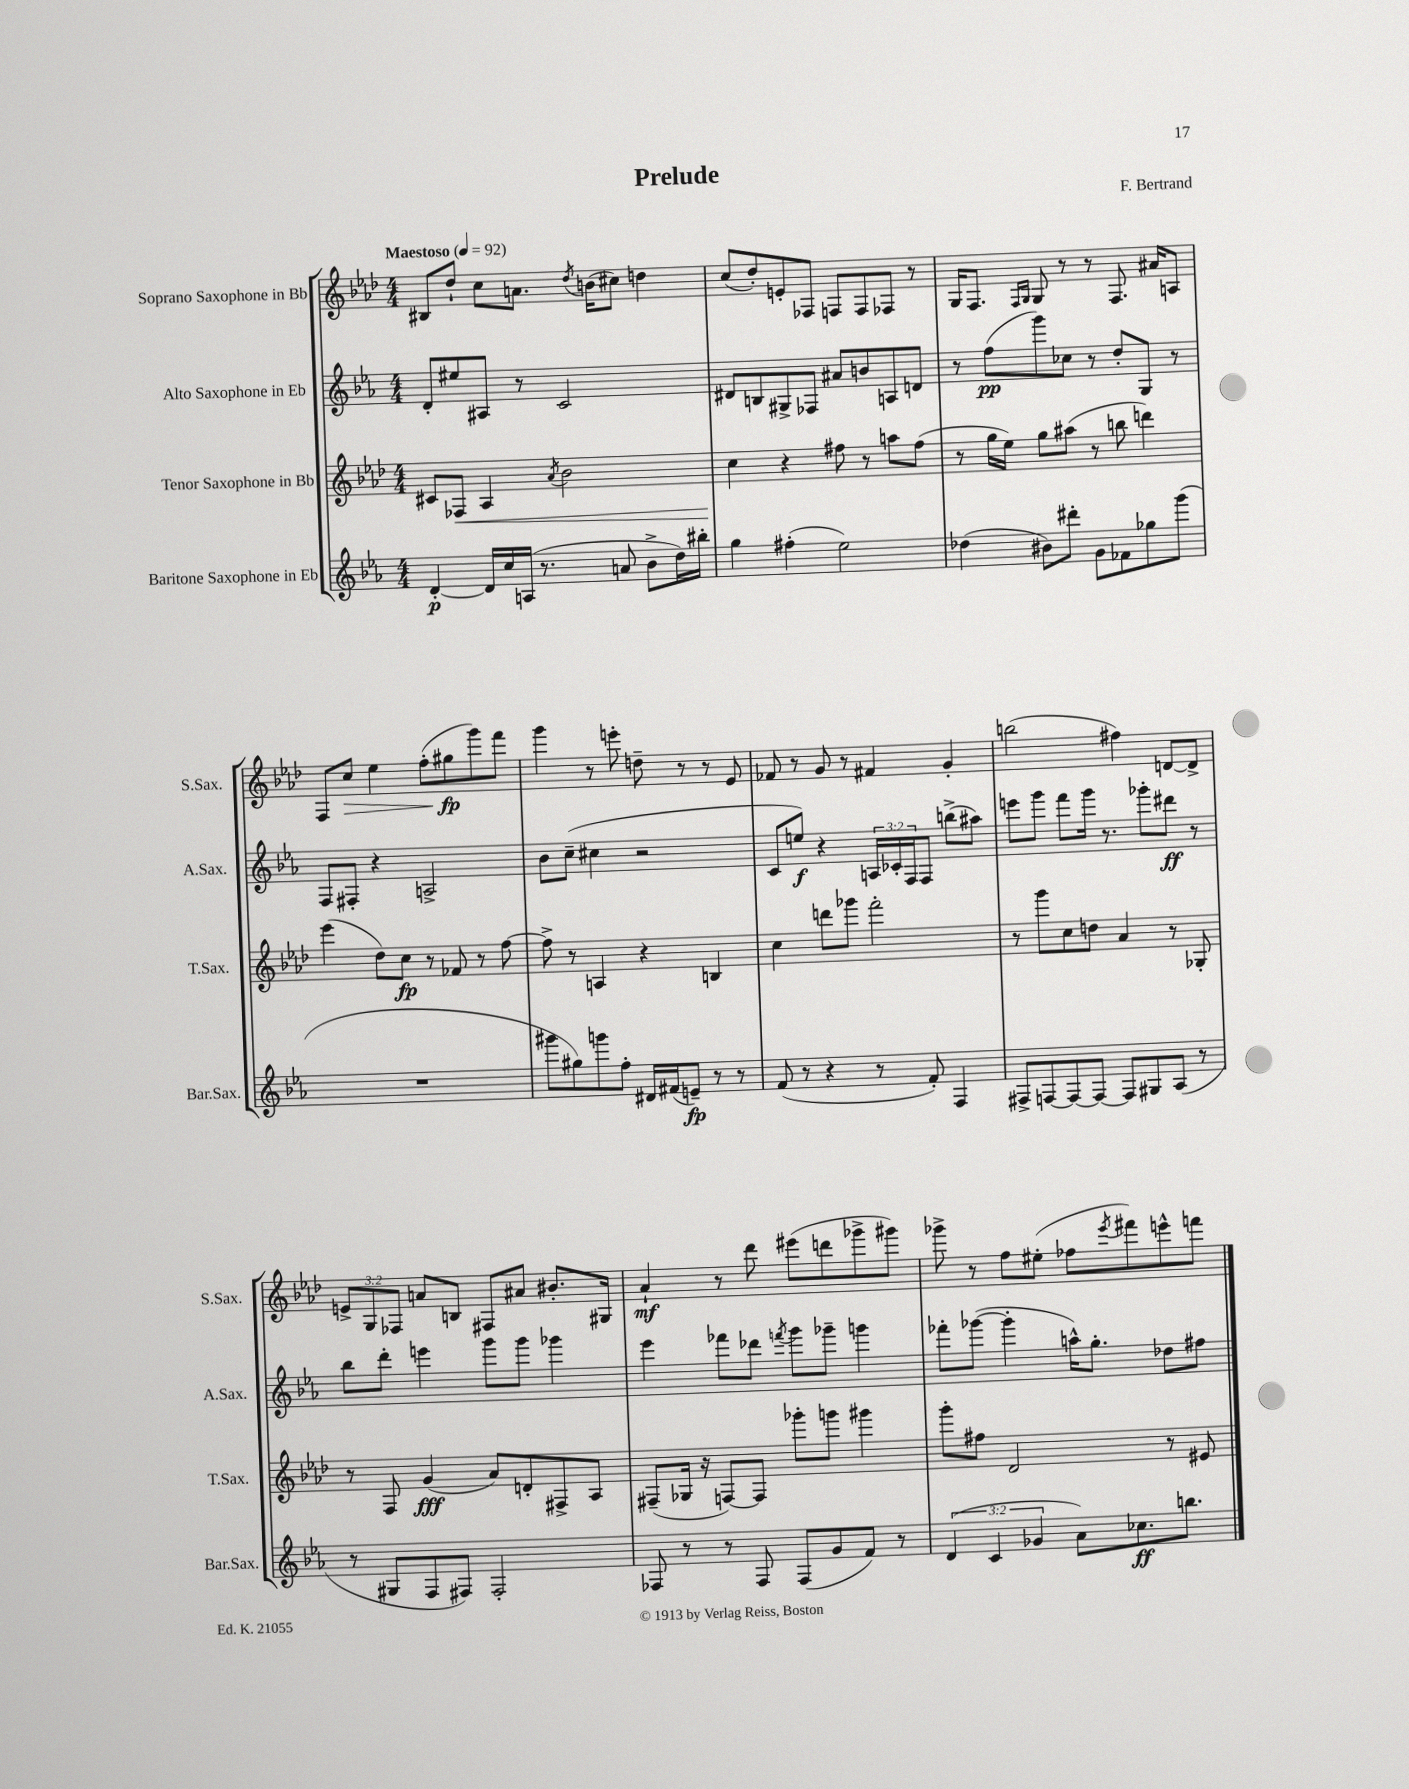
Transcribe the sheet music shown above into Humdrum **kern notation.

**kern	**dynam	**kern	**dynam	**kern	**dynam	**kern	**dynam
*part4	*part4	*part3	*part3	*part2	*part2	*part1	*part1
*staff4	*staff4	*staff3	*staff3	*staff2	*staff2	*staff1	*staff1
*I"Baritone Saxophone in Eb	*	*I"Tenor Saxophone in Bb	*	*I"Alto Saxophone in Eb	*	*I"Soprano Saxophone in Bb	*
*I'Bar.Sax.	*	*I'T.Sax.	*	*I'A.Sax.	*	*I'S.Sax.	*
*clefG2	*	*clefG2	*	*clefG2	*	*clefG2	*
*k[b-e-a-]	*	*k[b-e-a-d-]	*	*k[b-e-a-]	*	*k[b-e-a-d-]	*
*M4/4	*	*M4/4	*	*M4/4	*	*M4/4	*
*MM92	*	*MM92	*	*MM92	*	*MM92	*
=1	=1	=1	=1	=1	=1	=1	=1
!	!	!	!	!	!	!LO:TX:a:B:t=Maestoso	!
[4d'/	p	8c#X/L	.	8d'/L	.	8B#X/L	.
!	!	!	!LO:HP:b	!	!	!	!
.	.	8F-X/J	<	8ee#X/	.	8dd-`/J	.
16d/LL]	.	4A-/	.	8A#X/J	.	8cc\L	.
16cc/	.	.	.	.	.	.	.
(16An/JJ	.	.	.	8r	.	8.an\J	.
8.r	.	.	.	.	.	.	.
.	.	8qa-/	.	.	.	.	.
.	.	2b-\	.	2c/	.	.	.
.	.	.	.	.	.	8qdd-/	.
.	.	.	.	.	.	(16bn\KL	.
8an/	.	.	.	.	.	8cc#X\J)	.
8b-^\L	.	.	.	.	.	4ddn\	.
16dd\L)	.	.	.	.	.	.	.
16bb#X'\JJ	.	.	.	.	.	.	.
=2	=2	=2	=2	=2	=2	=2	=2
4gg\	.	4cc\	.	8d#X/L	.	(8cc/L	.
.	.	.	.	8Bn/	.	8dd-'/)	.
(4ff#X'\	.	4r	[	8G#X^/	.	8en'/	.
.	.	.	.	8F-X/J	.	8F-X/J	.
2ee-\)	.	8ff#X\	.	8a#X/L	.	8Fn/L	.
.	.	8r	.	8bn/	.	8F/	.
.	.	8aan\L	.	8An/	.	8F-X/J	.
.	.	(8ff#\J	.	8dn/J	.	8r	.
=3	=3	=3	=3	=3	=3	=3	=3
(4dd-X\	.	8r	.	8r	.	16G/KL	.
.	.	.	.	.	.	8.F/J	.
.	.	16gg\LL	.	(8ff\L	pp	.	.
.	.	16ee-\JJ)	.	.	.	.	.
.	.	.	.	.	.	16qqF/LL	.
.	.	.	.	.	.	16qqG/JJ	.
8b#X\L)	.	8gg\L	.	8ggg\)	.	8G/	.
8ddd#X'\J	.	(8aa#X\J	.	8cc-X\J	.	8r	.
8g\L	.	8r	.	8r	.	8r	.
8f-X\	.	8bbn\	.	8dd'/L	.	8.F/	.
8gg-X\	.	4dddn\)	.	8G/J	.	.	.
.	.	.	.	.	.	16a#X/KL	.
(8ggg\J	.	.	.	8r	.	8An/J	.
!!LO:LB:g=z
=4	=4	=4	=4	=4	=4	=4	=4
1r	.	(4eee-\	.	8F/L	.	8F/L	.
!	!	!	!	!	!	!	!LO:HP:b
.	.	.	.	8F#X'/J	.	8cc/J	>
.	.	8dd-\L)	.	4r	.	4ee-\	.
.	.	8cc\J	fp	.	.	.	.
.	.	8r	.	2An^/	.	(8ff'\L	.
.	.	8f-X/	.	.	.	8gg#X\	fp
.	.	8r	.	.	.	8ggg\)	]
.	.	[8ff\	.	.	.	8fff\J	.
=5	=5	=5	=5	=5	=5	=5	=5
8ggg#X\L	.	8ff^\]	.	8b-\L	.	4ggg\	.
8gg#X\)	.	8r	.	(8cc~\J	.	.	.
8gggn\	.	4An/	.	4cc#X\	.	8r	.
8ff'\J	.	.	.	.	.	8eeen'\	.
16d#X/LL	.	4r	.	2r	.	8ddn~\	.
(16f#X/J	.	.	.	.	.	.	.
8en~/J)	fp	.	.	.	.	8r	.
8r	.	4Bn/	.	.	.	8r	.
8r	.	.	.	.	.	8e-/	.
=6	=6	=6	=6	=6	=6	=6	=6
(8f/	.	4cc\	.	8c/L	.	8f-X/	.
8r	.	.	.	8een/J)	f	8r	.
4r	.	8dddn\L	.	4r	.	8g/	.
.	.	8ggg-X\J	.	.	.	8r	.
8r	.	2fff'\	.	24An/LL	.	4f#X/	.
.	.	.	.	24c-X'/	.	.	.
.	.	.	.	24F/J	.	.	.
8f'/)	.	.	.	8F/J	.	.	.
4F/	.	.	.	(8bbn^\L	.	4g'/	.
.	.	.	.	8aa#X\J)	.	.	.
=7	=7	=7	=7	=7	=7	=7	=7
8F#X^/L	.	8r	.	8eeen\L	.	(2bbn\	.
[8Fn/	.	8ggg\L	.	8ggg\J	.	.	.
8F/_	.	8cc\	.	8fff\L	.	.	.
8F/J_	.	8ddn\J	.	16ggg\Jk	.	.	.
.	.	.	.	8.r	.	.	.
8F/L]	.	4a-/	.	.	.	4ff#X\)	.
8G#X/	.	.	.	8ggg-X'\L	.	.	.
(8A-/J	.	8r	.	8ddd#X\J	ff	[8dn/L	.
8r	.	8G-X'/	.	8r	.	8d^/J]	.
!!LO:LB:g=z
=8	=8	=8	=8	=8	=8	=8	=8
8r	.	8r	.	8bb-\L	.	12en^/L	.
.	.	.	.	.	.	12G/	.
8G#X/L	.	8F/	.	8ddd'\J	.	.	.
.	.	.	.	.	.	12F-X/J	.
8F/	.	(4g/	fff	4eeen\	.	8an/L	.
8F#X/J)	.	.	.	.	.	8Bn/J	.
2F#'/	.	8a-/L)	.	8ggg\L	.	8F#X/L	.
.	.	8dn'/	.	8ggg\J	.	8a#X/J	.
.	.	8F#X^/	.	4ggg-X\	.	8.b#X'/L	.
.	.	8A-/J	.	.	.	.	.
.	.	.	.	.	.	16G#X/Jk	.
=9	=9	=9	=9	=9	=9	=9	=9
8F-X/	.	(8F#X~/L	.	4eee-\	.	4a-`/	mf
8r	.	16G-X/Jk	.	.	.	.	.
.	.	16r	.	.	.	.	.
8r	.	[8Fn/L)	.	8fff-X\L	.	8r	.
8F-/	.	8F/J]	.	8ddd-X\J	.	8ddd-\	.
.	.	.	.	8qfffn/	.	.	.
(8F-/L	.	8ggg-X'\L	.	8ggg\L	.	(8eee#X\L	.
8g/	.	8gggn\J	.	8ggg-X~\J	.	8dddn\	.
8f/J)	.	4ggg#X\	.	4gggn\	.	8ggg-X^\	.
8r	.	.	.	.	.	8ggg#X\J)	.
=10	=10	=10	=10	=10	=10	=10	=10
(6d/	.	8ggg'\L	.	8fff-X'\L	.	8ggg-X^\	.
.	.	8ff#X\J	.	([8ggg-X\J	.	8r	.
6c/	.	.	.	.	.	.	.
.	.	2d-/	.	4ggg-'\]	.	8ff\L	.
6g-X/	.	.	.	.	.	.	.
.	.	.	.	.	.	(8ee#X'\J	.
8a-\L)	.	.	.	16aan^^\KL)	.	8ff-X\L	.
.	.	.	.	8.gg'\J	.	.	.
.	.	.	.	.	.	8qeee-/	.
8.cc-X\	ff	.	.	.	.	8fff#X\)	.
.	.	8r	.	8dd-X\L	.	8eeen^^\	.
8.bbn\J	.	.	.	.	.	.	.
.	.	8e#X/	.	8ff#X\J	.	8fffn\J	.
==	==	==	==	==	==	==	==
*-	*-	*-	*-	*-	*-	*-	*-
